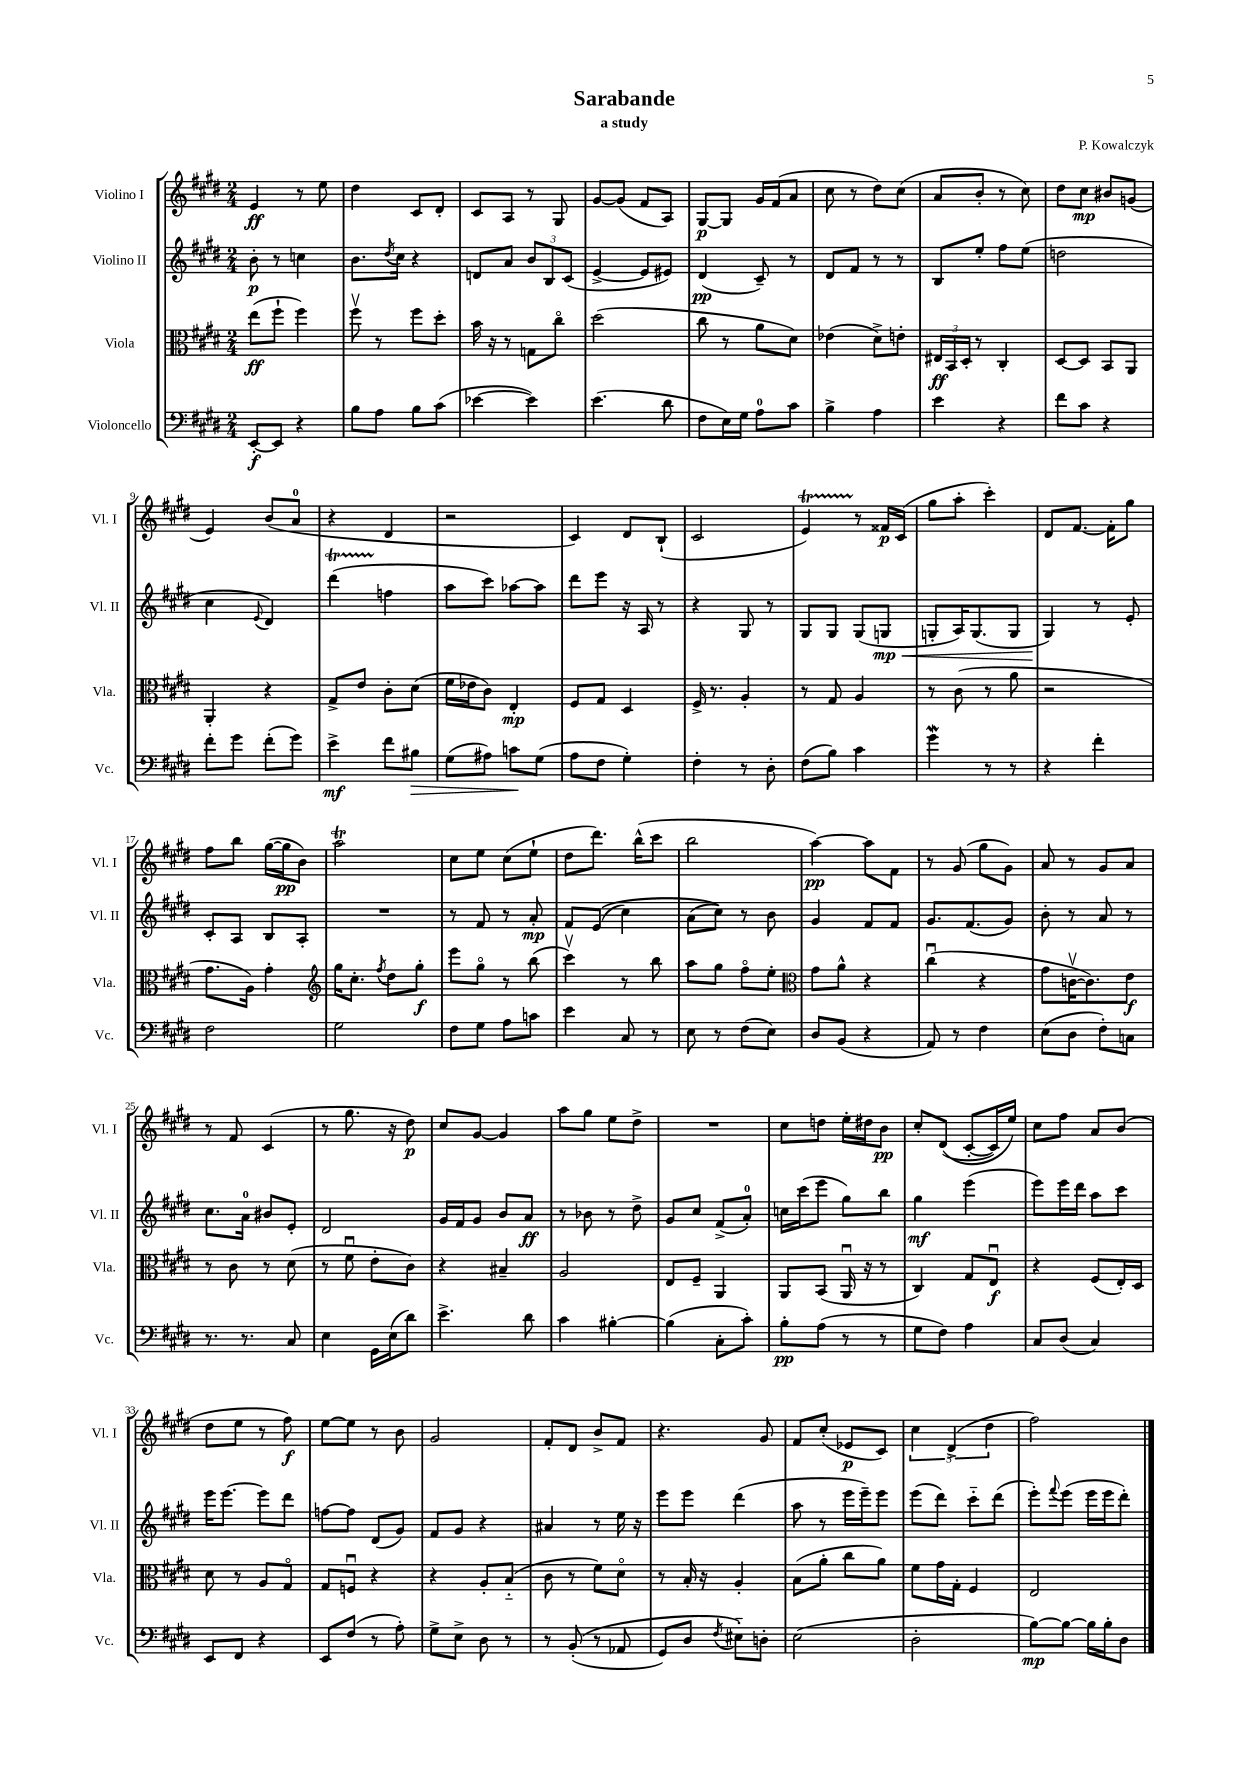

**kern	**dynam	**kern	**dynam	**kern	**dynam	**kern	**dynam
*part4	*part4	*part3	*part3	*part2	*part2	*part1	*part1
*staff4	*staff4	*staff3	*staff3	*staff2	*staff2	*staff1	*staff1
*I"Violoncello	*	*I"Viola	*	*I"Violino II	*	*I"Violino I	*
*I'Vc.	*	*I'Vla.	*	*I'Vl. II	*	*I'Vl. I	*
*clefF4	*	*clefC3	*	*clefG2	*	*clefG2	*
*k[f#c#g#d#]	*	*k[f#c#g#d#]	*	*k[f#c#g#d#]	*	*k[f#c#g#d#]	*
*M2/4	*	*M2/4	*	*M2/4	*	*M2/4	*
=1	=1	=1	=1	=1	=1	=1	=1
[8EE'/L	f	(8ee\L	ff	8b'\	p	4e/	ff
8EE/J]	.	8ff#`\J	.	8r	.	.	.
4r	.	4ff#\)	.	4ccn\	.	8r	.
.	.	.	.	.	.	8ee\	.
=2	=2	=2	=2	=2	=2	=2	=2
8B\L	.	8ff#v\	.	8.b\L	.	4dd#\	.
8A\J	.	8r	.	.	.	.	.
.	.	.	.	8qdd#/	.	.	.
.	.	.	.	16cc#\Jk	.	.	.
8B\L	.	8ff#\L	.	4r	.	8c#/L	.
(8c#\J	.	8dd#'\J	.	.	.	8d#'/J	.
=3	=3	=3	=3	=3	=3	=3	=3
[4e-X\	.	16b\	.	8dn/L	.	8c#/L	.
.	.	16r	.	.	.	.	.
.	.	8r	.	8a/J	.	8A/J	.
4e-\])	.	8Gn\L	.	12b/L	.	8r	.
.	.	.	.	12B/	.	.	.
.	.	8cc#\J	.	.	.	8G#/	.
.	.	.	.	(12c#/J	.	.	.
=4	=4	=4	=4	=4	=4	=4	=4
(4.e\	.	(2dd#\	.	[4e^/	.	[8g#/L	.
.	.	.	.	.	.	(8g#/J]	.
.	.	.	.	8e/L]	.	8f#/L	.
8d#\	.	.	.	8e#X/J)	.	8A/J)	.
=5	=5	=5	=5	=5	=5	=5	=5
8F#\L	.	8cc#\	.	(4d#/	pp	[8G#/L	p
16E\L)	.	8r	.	.	.	8G#/J]	.
16G#\JJ	.	.	.	.	.	.	.
8A\L	.	8a\L	.	8c#~/)	.	16g#/LL	.
.	.	.	.	.	.	(16f#/J	.
8c#\J	.	8d#\J)	.	8r	.	8a/J	.
=6	=6	=6	=6	=6	=6	=6	=6
4B^\	.	(4e-X\	.	8d#/L	.	8cc#\	.
.	.	.	.	8f#/J	.	8r	.
4A\	.	8d#^\L)	.	8r	.	8dd#\L)	.
.	.	8en'\J	.	8r	.	(8cc#\J	.
=7	=7	=7	=7	=7	=7	=7	=7
4e\	.	24E#X/LL	ff	8B/L	.	8a/L	.
.	.	24BB/	.	.	.	.	.
.	.	24D#'/JJ	.	.	.	.	.
.	.	8r	.	8ee'/J	.	8b'/J	.
4r	.	4C#'/	.	8ff#\L	.	8r	.
.	.	.	.	(8ee\J	.	8cc#\)	.
=8	=8	=8	=8	=8	=8	=8	=8
8f#\L	.	[8D#/L	.	2ddn\	.	8dd#\L	.
8c#\J	.	8D#/J]	.	.	.	8cc#\J	mp
4r	.	8BB/L	.	.	.	8b#X/L	.
.	.	8AA/J	.	.	.	(8gn/J	.
!!LO:LB:g=z
=9	=9	=9	=9	=9	=9	=9	=9
8f#'\L	.	4AA'/	.	4cc#\	.	4e/)	.
8g#\J	.	.	.	.	.	.	.
.	.	.	.	8qqe/	.	.	.
(8f#'\L	.	4r	.	4d#/)	.	(8b/L	.
8g#\J)	.	.	.	.	.	8a/J	.
=10	=10	=10	=10	=10	=10	=10	=10
4e^\	mf	8G#^/L	.	(4ddd#t\	.	4r	.
.	.	8e/J	.	.	.	.	.
8f#\L	.	8c#'\L	.	4ffn\	.	4d#/	.
!	!LO:HP:b	!	!	!	!	!	!
8B#X\J	>	(8d#\J	.	.	.	.	.
=11	=11	=11	=11	=11	=11	=11	=11
(8G#\L	.	16f#\LL	.	8aa\L	.	2r	.
.	.	16e-X\J	.	.	.	.	.
8A#X\J)	.	8c#\J)	.	8ccc#\J)	.	.	.
8cn\L	.	4E'/	mp	[8aa-X\L	.	.	.
(8G#\J	]	.	.	8aa-\J]	.	.	.
=12	=12	=12	=12	=12	=12	=12	=12
8A\L	.	8F#/L	.	8ddd#\L	.	4c#/)	.
8F#\J	.	8G#/J	.	8eee\J	.	.	.
4G#'\)	.	4D#/	.	16r	.	8d#/L	.
.	.	.	.	16A/	.	.	.
.	.	.	.	8r	.	(8B`/J	.
=13	=13	=13	=13	=13	=13	=13	=13
4F#'\	.	16F#^/	.	4r	.	2c#/	.
.	.	8.r	.	.	.	.	.
8r	.	4A'/	.	8G#/	.	.	.
8D#'\	.	.	.	8r	.	.	.
=14	=14	=14	=14	=14	=14	=14	=14
(8F#\L	.	8r	.	8G#/L	.	4eT/)	.
8B\J)	.	8G#/	.	8G#/J	.	.	.
4c#\	.	4A/	.	(8G#/L	.	8r	.
!	!	!	!	!	!LO:HP:b	!	!
.	.	.	.	8Gn/J	< mp	16f##X/LL	p
.	.	.	.	.	.	(16c#/JJ	.
=15	=15	=15	=15	=15	=15	=15	=15
4g#W\	.	8r	.	8Gn'/L	.	8gg#\L	.
.	.	(8c#\	.	16A/K)	.	8aa'\J	.
.	.	.	.	(8.G/	.	.	.
8r	.	8r	.	.	.	4ccc#'\)	.
8r	.	8a\	.	8G/J	.	.	.
=16	=16	=16	=16	=16	=16	=16	=16
4r	.	2r	.	4G#/)	.	8d#/L	.
.	.	.	.	.	.	[8.f#/J	.
4f#'\	.	.	.	8r	[	.	.
.	.	.	.	.	.	16f#'\KL]	.
.	.	.	.	8e'/	.	8gg#\J	.
!!LO:LB:g=z
=17	=17	=17	=17	=17	=17	=17	=17
2F#\	.	8.g#\L	.	8c#'/L	.	8ff#\L	.
.	.	.	.	8A/J	.	8bb\J	.
.	.	16A\Jk)	.	.	.	.	.
.	.	4g#'\	.	8B/L	.	([16gg#\LL	.
.	.	.	.	.	.	16gg#\J]	pp
.	.	.	.	8A'/J	.	8b\J)	.
=18	=18	=18	=18	=18	=18	=18	=18
*	*	*clefG2	*	*	*	*	*
2G#\	.	16gg#\KL	.	2r	.	2aaT\	.
.	.	8.cc#'\J	.	.	.	.	.
.	.	8qff#/	.	.	.	.	.
.	.	8dd#\L	.	.	.	.	.
.	.	8gg#'\J	f	.	.	.	.
=19	=19	=19	=19	=19	=19	=19	=19
8F#\L	.	8eee\L	.	8r	.	8cc#\L	.
8G#\J	.	8gg#\J	.	8f#/	.	8ee\J	.
8A\L	.	8r	.	8r	.	(8cc#\L	.
8cn\J	.	(8bb\	.	8a'/	mp	8ee`\J	.
=20	=20	=20	=20	=20	=20	=20	=20
4e\	.	4ccc#v\)	.	8f#/L	.	8dd#\L	.
.	.	.	.	((8e/J	.	8.ddd#\J)	.
8C#/	.	8r	.	4cc#\)	.	.	.
.	.	.	.	.	.	(16bb^^\KL	.
8r	.	8bb\	.	.	.	8ccc#\J	.
=21	=21	=21	=21	=21	=21	=21	=21
8E\	.	8aa\L	.	(8a\L	.	2bb\	.
8r	.	8gg#\J	.	8cc#\J))	.	.	.
(8F#\L	.	8ff#\L	.	8r	.	.	.
8E\J)	.	8ee'\J	.	8b\	.	.	.
=22	=22	=22	=22	=22	=22	=22	=22
*	*	*clefC3	*	*	*	*	*
8D#/L	.	8g#\L	.	4g#/	.	[4aa\)	pp
(8BB/J	.	8a^^\J	.	.	.	.	.
4r	.	4r	.	8f#/L	.	8aa\L]	.
.	.	.	.	8f#/J	.	8f#\J	.
=23	=23	=23	=23	=23	=23	=23	=23
8AA/)	.	(4cc#u\	.	8.g#/L	.	8r	.
8r	.	.	.	.	.	(8g#/	.
.	.	.	.	(8.f#/	.	.	.
4F#\	.	4r	.	.	.	8gg#\L	.
.	.	.	.	8g#/J)	.	8g#\J)	.
=24	=24	=24	=24	=24	=24	=24	=24
(8E\L	.	8g#\L	.	8b'\	.	8a/	.
8D#\J	.	[16cnv\K	.	8r	.	8r	.
.	.	8.c\])	.	.	.	.	.
8F#'\L)	.	.	.	8a/	.	8g#/L	.
8Cn\J	.	8e\J	f	8r	.	8a/J	.
!!LO:LB:g=z
=25	=25	=25	=25	=25	=25	=25	=25
8.r	.	8r	.	8.cc#\L	.	8r	.
.	.	8c#\	.	.	.	8f#/	.
8.r	.	.	.	16a\Jk	.	.	.
.	.	8r	.	8b#X/L	.	(4c#/	.
8C#/	.	(8d#\	.	8e'/J	.	.	.
=26	=26	=26	=26	=26	=26	=26	=26
4E\	.	8r	.	2d#/	.	8r	.
.	.	8f#u\	.	.	.	8.gg#\	.
16GG#\LL	.	8e'\L	.	.	.	.	.
(16E\J	.	.	.	.	.	16r	.
8d#\J)	.	8c#\J)	.	.	.	8dd#\)	p
=27	=27	=27	=27	=27	=27	=27	=27
4.e^\	.	4r	.	16g#/LL	.	8cc#/L	.
.	.	.	.	16f#/J	.	.	.
.	.	.	.	8g#/J	.	[8g#/J	.
.	.	4B#X~/	.	8b/L	.	4g#/]	.
8d#\	.	.	.	8a/J	ff	.	.
=28	=28	=28	=28	=28	=28	=28	=28
4c#\	.	2A/	.	8r	.	8aa\L	.
.	.	.	.	8b-X\	.	8gg#\J	.
[4B#X'\	.	.	.	8r	.	8ee\L	.
.	.	.	.	8dd#^\	.	8dd#^\J	.
=29	=29	=29	=29	=29	=29	=29	=29
(4B#\]	.	8E/L	.	8g#/L	.	2r	.
.	.	8F#~/J	.	8cc#/J	.	.	.
8C#'\L	.	4AA/	.	(8f#^/L	.	.	.
8c#'\J)	.	.	.	8a'/J)	.	.	.
=30	=30	=30	=30	=30	=30	=30	=30
8B'\L	pp	8AA/L	.	16ccn\LL	.	8cc#\L	.
.	.	.	.	(16ccc#\J	.	.	.
(8A\J	.	(8BB/J	.	8eee\J	.	8ddn\J	.
8r	.	16AAu/	.	8gg#\L)	.	16ee'\LL	.
.	.	16r	.	.	.	16dd#X\J	.
8r	.	8r	.	8bb\J	.	8b\J	pp
=31	=31	=31	=31	=31	=31	=31	=31
8G#\L	.	4C#/)	.	4gg#\	mf	8cc#'/L	.
8F#\J)	.	.	.	.	.	((8d#/J	.
4A\	.	8G#/L	.	(4eee\	.	[8c#'/L	.
.	.	8Eu/J	f	.	.	16c#/L])	.
.	.	.	.	.	.	16ee/JJ)	.
=32	=32	=32	=32	=32	=32	=32	=32
8C#/L	.	4r	.	8eee\L)	.	8cc#\L	.
(8D#/J	.	.	.	16eee\L	.	8ff#\J	.
.	.	.	.	16ddd#\JJ	.	.	.
4C#/)	.	(8F#/L	.	8aa\L	.	8a/L	.
.	.	16E'/L)	.	8ccc#\J	.	(8b/J	.
.	.	16D#/JJ	.	.	.	.	.
!!LO:LB:g=z
=33	=33	=33	=33	=33	=33	=33	=33
8EE/L	.	8d#\	.	16eee\KL	.	8dd#\L	.
.	.	.	.	[8.eee\J	.	.	.
8FF#/J	.	8r	.	.	.	8ee\J	.
4r	.	8A/L	.	8eee\L]	.	8r	.
.	.	8G#/J	.	8ddd#\J	.	8ff#\)	f
=34	=34	=34	=34	=34	=34	=34	=34
8EE/L	.	8G#/L	.	[8ffn\L	.	[8ee\L	.
(8F#/J	.	8Fnu/J	.	8ff\J]	.	8ee\J]	.
8r	.	4r	.	(8d#/L	.	8r	.
8A'\)	.	.	.	8g#/J)	.	8b\	.
=35	=35	=35	=35	=35	=35	=35	=35
8G#^\L	.	4r	.	8f#/L	.	2g#/	.
8E^\J	.	.	.	8g#/J	.	.	.
8D#\	.	8A'/L	.	4r	.	.	.
8r	.	(8B/J	.	.	.	.	.
=36	=36	=36	=36	=36	=36	=36	=36
8r	.	8c#\	.	4a#X/	.	8f#'/L	.
((8BB'/	.	8r	.	.	.	8d#/J	.
8r	.	8f#\L)	.	8r	.	8b^/L	.
8AA-X/	.	8d#\J	.	16ee\	.	8f#/J	.
.	.	.	.	16r	.	.	.
=37	=37	=37	=37	=37	=37	=37	=37
8GG#/L)	.	8r	.	8eee\L	.	4.r	.
8D#/J	.	16B'/	.	8eee\J	.	.	.
.	.	16r	.	.	.	.	.
8qF#/	.	.	.	.	.	.	.
8E#X\L)	.	4A'/	.	(4ddd#\	.	.	.
8Dn'\J	.	.	.	.	.	8g#/	.
=38	=38	=38	=38	=38	=38	=38	=38
(2E\	.	(8B\L	.	8aa\	.	8f#/L	.
.	.	8a'\J	.	8r	.	(8cc#'/J	.
.	.	8cc#\L	.	16eee\LL	.	8e-X/L	p
.	.	.	.	16eee~\J)	.	.	.
.	.	8a\J)	.	8eee\J	.	8c#/J)	.
=39	=39	=39	=39	=39	=39	=39	=39
2D#'\	.	8f#\L	.	(8eee\L	.	6cc#\	.
.	.	16g#\L	.	8ddd#\J)	.	.	.
.	.	.	.	.	.	(6d#^/	.
.	.	16G#'\JJ	.	.	.	.	.
.	.	4F#/	.	8ccc#\L	.	.	.
.	.	.	.	.	.	6dd#\	.
.	.	.	.	(8ddd#\J	.	.	.
=40	=40	=40	=40	=40	=40	=40	=40
[8B\L)	mp	2E/	.	8eee'\L)	.	2ff#\)	.
.	.	.	.	8qqfff#/	.	.	.
8B\J_	.	.	.	(8eee\J	.	.	.
16B\LL]	.	.	.	16eee\LL	.	.	.
16B'\J	.	.	.	16eee\J	.	.	.
8D#\J	.	.	.	8ddd#'\J)	.	.	.
==	==	==	==	==	==	==	==
*-	*-	*-	*-	*-	*-	*-	*-
